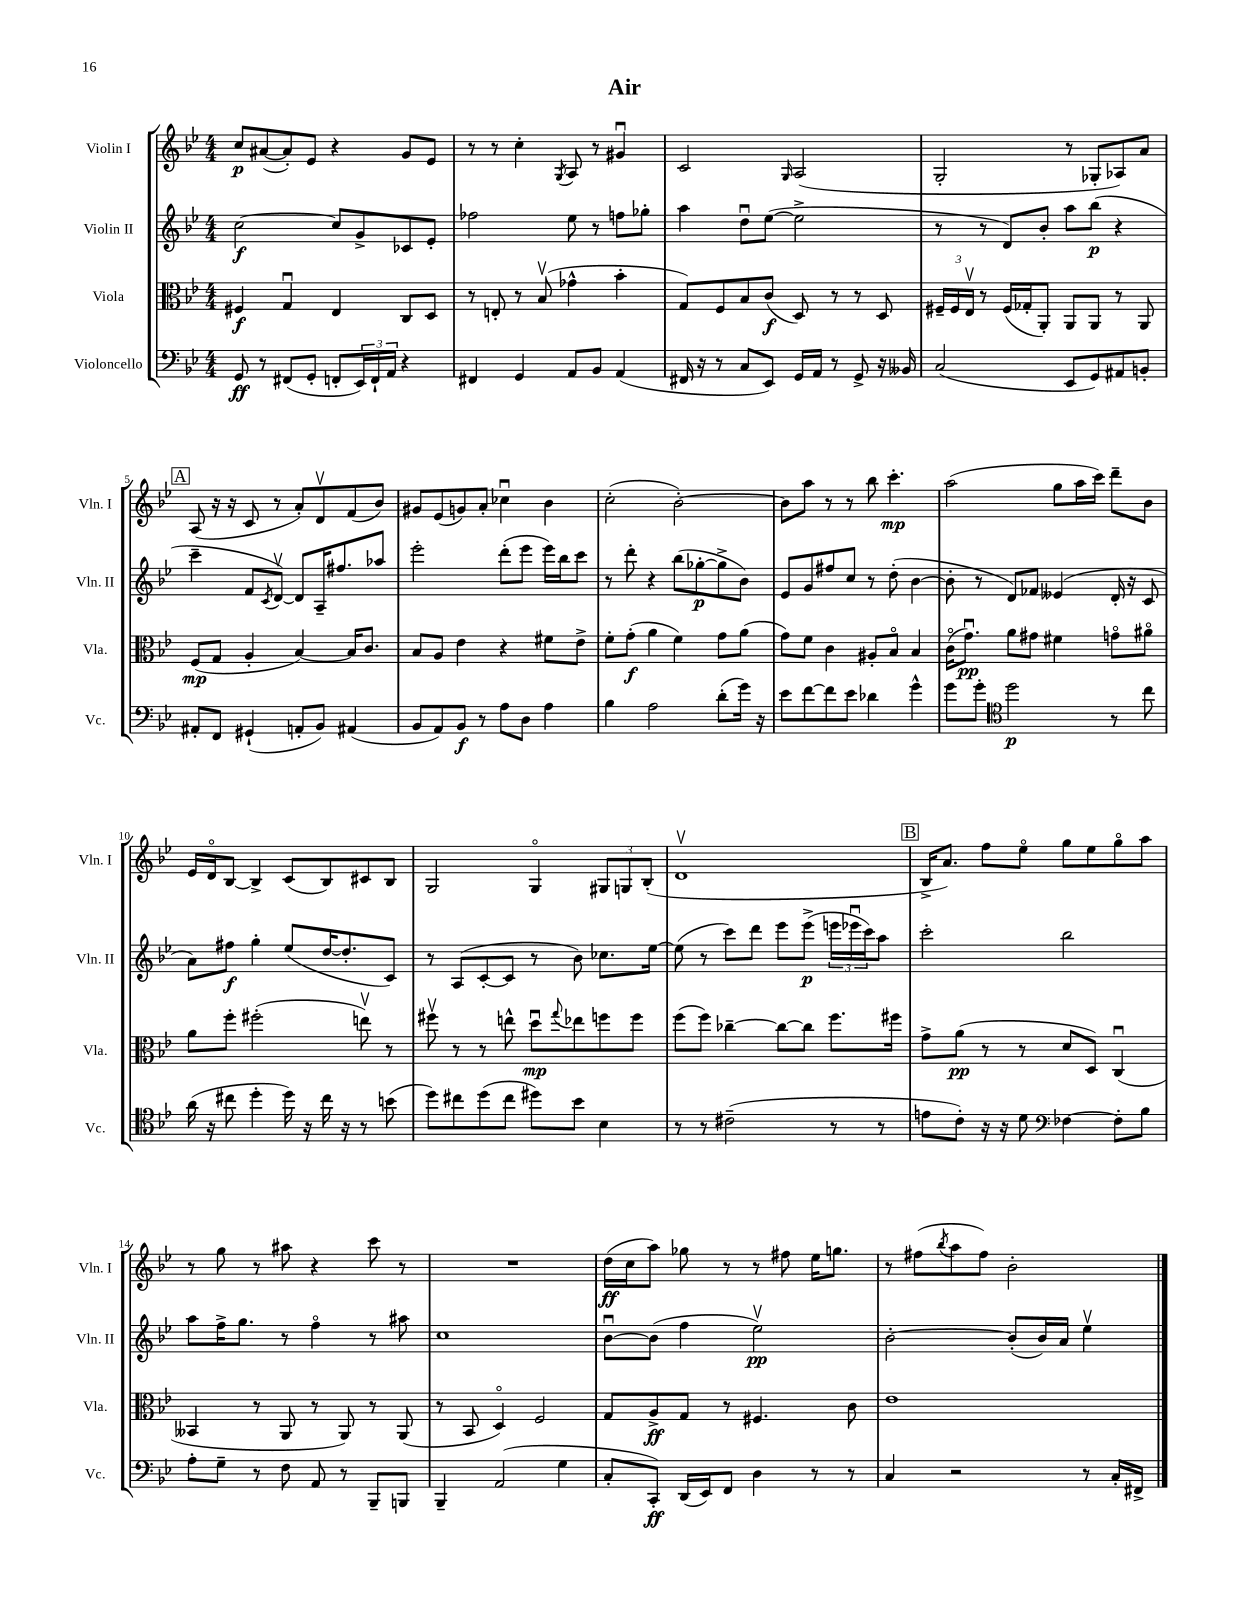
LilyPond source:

\header { title = "Air" }
<<
\new StaffGroup <<
\new Staff = "s0" \with { instrumentName = "Violin I" shortInstrumentName = "Vln. I" } {
    \clef treble \key bes \major \numericTimeSignature \time 4/4
    c''8\p ais'8~( ais'8-.) ees'8 r4 g'8 ees'8 |
    r8 r8 c''4-. \acciaccatura { g8 } a8 r8 gis'4\downbow |
    c'2 \grace { g16 } a2( |
    g2-. r8 ges8-. aes8) a'8 |
    \mark \markup { \box "A" } a8( r16 r16 c'8 r8 a'8-.) d'8\upbow f'8( bes'8) |
    gis'8 ees'8( g'8) a'8-. ces''4\downbow bes'4 |
    c''2-.( bes'2~-.) |
    bes'8 a''8 r8 r8 bes''8 c'''4.-.\mp |
    a''2( g''8 a''16 c'''16) d'''8-- bes'8 |
    ees'16 d'16\flageolet bes8~ bes4-> c'8( bes8) cis'8 bes8 |
    g2 g4\flageolet \tuplet 3/2 { gis8 g8 bes8-.( } |
    d'1\upbow |
    \mark \markup { \box "B" } bes16-> a'8.) f''8 ees''8\flageolet g''8 ees''8 g''8\flageolet a''8 |
    r8 g''8 r8 ais''8 r4 c'''8 r8 |
    R1 |
    d''16\ff( c''16 a''8) ges''8 r8 r8 fis''8 ees''16 g''8. |
    r8 fis''8( \acciaccatura { bes''8 } a''8 fis''8) bes'2-. \bar "|." |
}
\new Staff = "s1" \with { instrumentName = "Violin II" shortInstrumentName = "Vln. II" } {
    \clef treble \key bes \major \numericTimeSignature \time 4/4
    c''2~\f c''8 g'8-> ces'8 ees'8-. |
    fes''2 ees''8 r8 f''8 ges''8-. |
    a''4 d''8\downbow ees''8~( ees''2-> |
    r8 r8 d'8) bes'8-. a''8 bes''8\p( r4 |
    \mark \markup { \box "A" } c'''4-- f'8 \acciaccatura { c'8 } d'8~\upbow) d'8 a16-- fis''8. aes''8 |
    ees'''2-. d'''8-.( ees'''8 ees'''16) bes''16 c'''8 |
    r8 d'''8-. r4 bes''8( ges''8~-.\p ges''8-> bes'8) |
    ees'8 g'8 fis''8 c''8 r8 d''8-.( bes'4~ |
    bes'8-. r8 d'8) fes'8 eeses'4( d'16-. r16 c'8 |
    a'8) fis''8\f g''4-. ees''8( d''16~ d''8.-. c'8) |
    r8 a8( c'8~-. c'8 r8 bes'8) ces''8. ees''16~ |
    ees''8( r8 c'''8) d'''8 ees'''8 ees'''8->\p( \tuplet 3/2 { e'''16 ees'''16\downbow c'''16) } a''8 |
    \mark \markup { \box "B" } c'''2-. bes''2 |
    a''8 f''16-> g''8. r8 f''4\flageolet r8 ais''8 |
    c''1 |
    bes'8~\downbow bes'8( f''4 ees''2\upbow\pp) |
    bes'2~-. bes'8-.( bes'16) a'16 ees''4\upbow \bar "|." |
}
\new Staff = "s2" \with { instrumentName = "Viola" shortInstrumentName = "Vla." } {
    \clef alto \key bes \major \numericTimeSignature \time 4/4
    fis4\f g4\downbow ees4 c8 d8 |
    r8 e8-. r8 bes8\upbow( ges'4-^ bes'4-. |
    g8) f8 bes8 c'8\f( d8) r8 r8 d8 |
    \tuplet 3/2 { fis16-- fis16 ees16\upbow } r8 fis16( ges16-. a,8-.) a,8 a,8 r8 a,8 |
    \mark \markup { \box "A" } f8\mp( g8 a4-. bes4~) bes16 c'8. |
    bes8 a8 ees'4 r4 fis'8 ees'8-> |
    f'8-. g'8-.\f( a'4 f'4) g'8 a'8( |
    g'8) f'8 c'4 ais8-. bes8\flageolet bes4 |
    c'16\flageolet( g'8.\downbow\pp) a'8 gis'8 fis'4 g'8\flageolet ais'8\flageolet |
    a'8 f''8-. fis''2-.( e''8\upbow) r8 |
    fis''8\upbow r8 r8 e''8-^ d''8\downbow\mp \appoggiatura { g''8 } ees''8 f''8 f''8 |
    f''8( f''8) ces''4~-- ces''8~ ces''8 f''8. fis''16 |
    \mark \markup { \box "B" } g'8-> a'8\pp( r8 r8 d'8 d8) c4\downbow( |
    beses,4 r8 a,8 r8 a,8) r8 a,8( |
    r8 bes,8 d4\flageolet) f2 |
    g8 a8->\ff g8 r8 fis4. c'8 |
    ees'1 \bar "|." |
}
\new Staff = "s3" \with { instrumentName = "Violoncello" shortInstrumentName = "Vc." } {
    \clef bass \key bes \major \numericTimeSignature \time 4/4
    g,8\ff r8 fis,8( g,8-. f,8-. \tuplet 3/2 { ees,16) f,16-! a,16 } r4 |
    fis,4 g,4 a,8 bes,8 a,4( |
    fis,16 r16 r8 c8 ees,8) g,16 a,16 r8 g,8-> r16 beses,16 |
    c2( ees,8 g,8) ais,8 b,8-. |
    \mark \markup { \box "A" } ais,8-. f,8 gis,4-!( a,8-. bes,8) ais,4( |
    bes,8 a,8) bes,8\f r8 a8 d8 a4 |
    bes4 a2 d'8-.( g'16) r16 |
    ees'8 f'8~ f'8 ees'8 des'4 g'4-^ |
    g'8 g'8-. \clef tenor d''2\p r8 c''8 |
    a'16( r16 cis''8 d''4-. d''16) r16 cis''16 r16 r8 b'8( |
    d''8) cis''8 d''8( cis''8 dis''8) bes'8 bes4 |
    r8 r8 cis'2--( r8 r8 |
    \mark \markup { \box "B" } e'8 c'8-.) r16 r16 d'8 \clef bass fes4~ fes8-. bes8 |
    a8-. g8-- r8 f8 a,8 r8 bes,,8-- b,,8 |
    bes,,4-- a,2( g4 |
    c8-. c,8-.\ff) d,16( ees,16) f,8 d4 r8 r8 |
    c4 r2 r8 c16-. fis,16-> \bar "|." |
}
>>
>>
